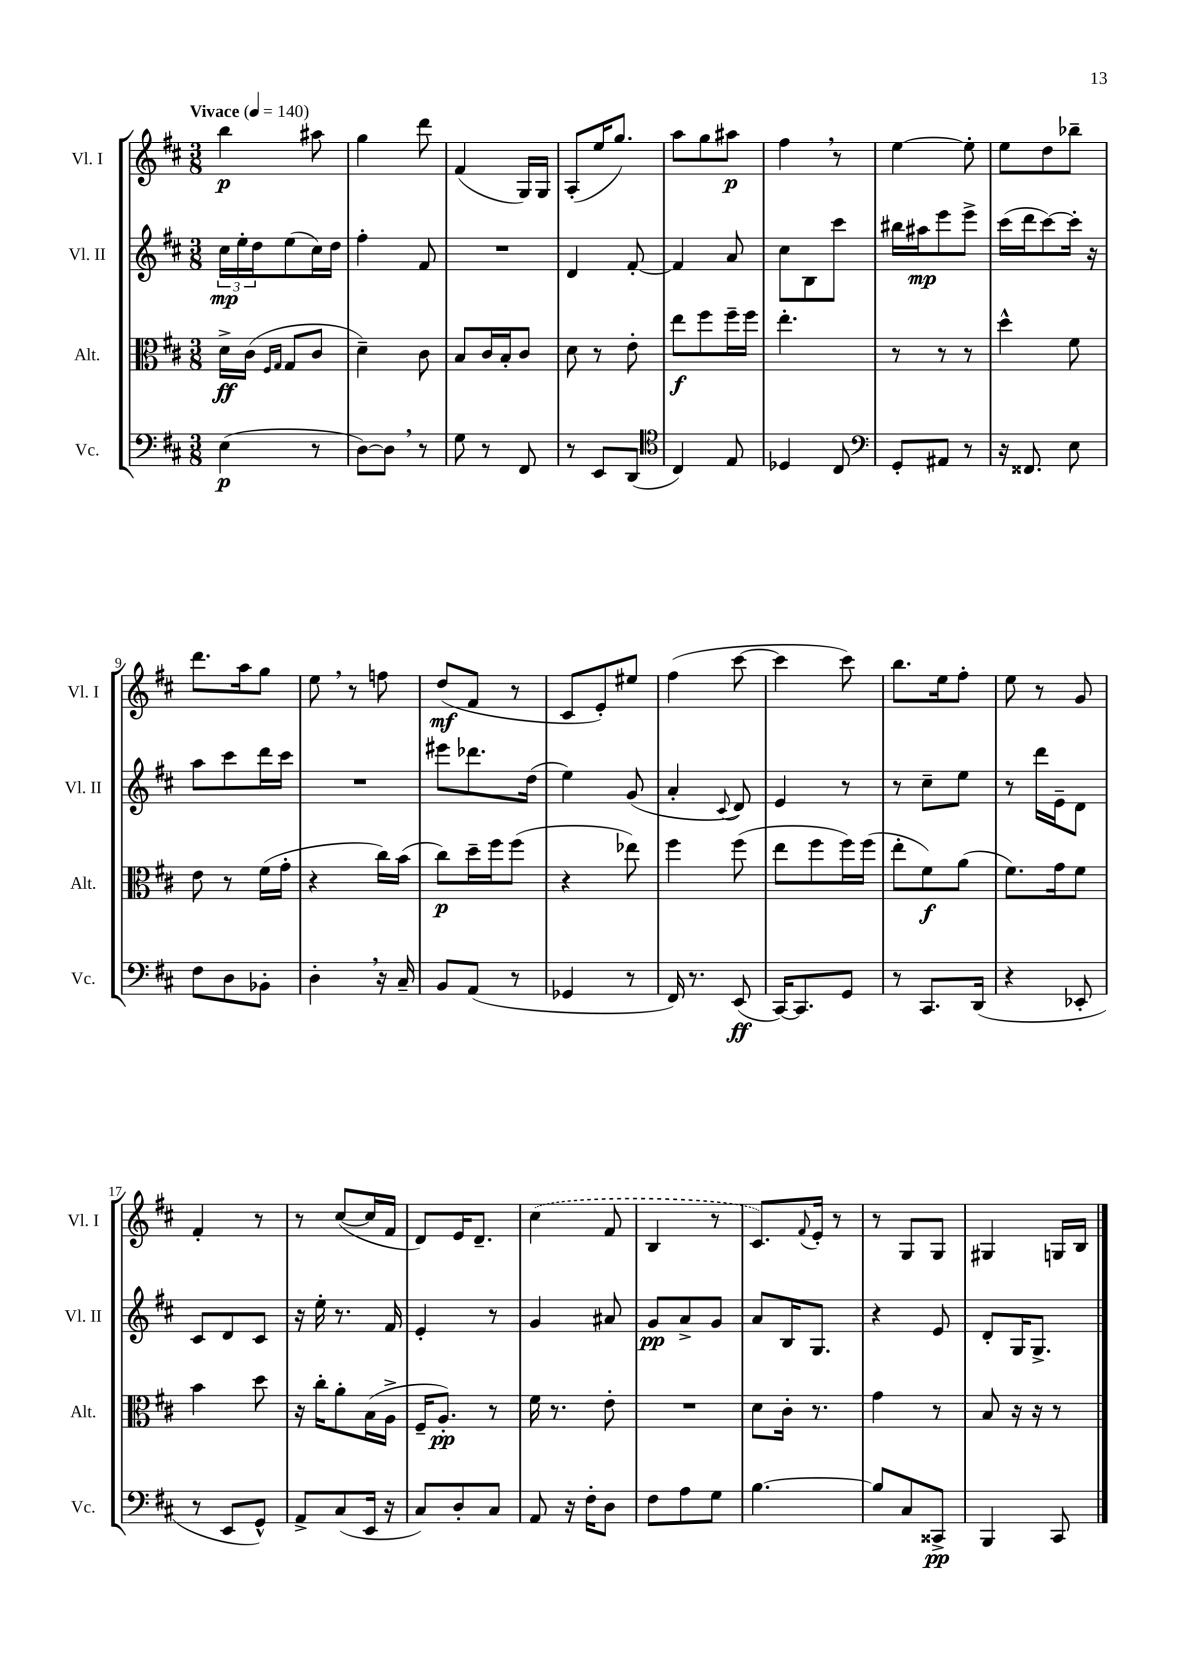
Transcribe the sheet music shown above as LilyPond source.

<<
\new StaffGroup <<
\new Staff = "s0" \with { instrumentName = "Vl. I" shortInstrumentName = "Vl. I" } {
    \clef treble \key d \major \numericTimeSignature \time 3/8 \tempo "Vivace" 4 = 140
    b''4\p ais''8 |
    g''4 d'''8 |
    fis'4( g16) g16 |
    a8-.( e''16 g''8.) |
    a''8 g''8 ais''8\p |
    fis''4 \breathe r8 |
    e''4~ e''8-. |
    e''8 d''8 bes''8-- |
    d'''8. a''16 g''8 |
    e''8 \breathe r8 f''8 |
    d''8\mf( fis'8 r8 |
    cis'8 e'8-.) eis''8 |
    fis''4( cis'''8~ |
    cis'''4 cis'''8) |
    b''8. e''16 fis''8-. |
    e''8 r8 g'8 |
    fis'4-. r8 |
    r8 cis''8~( cis''16 fis'16 |
    d'8) e'16 d'8.-- |
    \once \slurDashed cis''4( fis'8 |
    b4 r8 |
    cis'8.) \appoggiatura { fis'8 } e'16-. r8 |
    r8 g8 g8 |
    gis4 g16 b16 \bar "|." |
}
\new Staff = "s1" \with { instrumentName = "Vl. II" shortInstrumentName = "Vl. II" } {
    \clef treble \key d \major \numericTimeSignature \time 3/8
    \tuplet 3/2 { cis''16\mp e''16-. d''16 } e''8( cis''16) d''16 |
    fis''4-. fis'8 |
    R4. |
    d'4 fis'8~-. |
    fis'4 a'8 |
    cis''8 b8 cis'''8 |
    bis''16 ais''16\mp e'''8 e'''8-> |
    cis'''16( d'''16 cis'''8~) cis'''16-. r16 |
    a''8 cis'''8 d'''16 cis'''16 |
    R4. |
    eis'''8 des'''8. d''16( |
    e''4) g'8( |
    a'4-. \appoggiatura { cis'8 } d'8) |
    e'4 r8 |
    r8 cis''8-- e''8 |
    r8 d'''16 e'16-- d'8 |
    cis'8 d'8 cis'8 |
    r16 e''16-. r8. fis'16 |
    e'4-. r8 |
    g'4 ais'8 |
    g'8\pp a'8-> g'8 |
    a'8 b16 g8. |
    r4 e'8 |
    d'8-. g16 g8.-> \bar "|." |
}
\new Staff = "s2" \with { instrumentName = "Alt." shortInstrumentName = "Alt." } {
    \clef alto \key d \major \numericTimeSignature \time 3/8
    d'16->\ff cis'16( \grace { fis16 g16 } g8 cis'8 |
    d'4--) cis'8 |
    b8 cis'16 b16-. cis'8 |
    d'8 r8 e'8-. |
    e''8\f fis''8 fis''16-- fis''16 |
    e''4.-. |
    r8 r8 r8 |
    d''4-^ fis'8 |
    e'8 r8 fis'16( g'16-. |
    r4 cis''16) b'16( |
    cis''8\p) d''16-- fis''16 fis''8( |
    r4 ees''8) |
    fis''4 fis''8( |
    e''8 fis''8 fis''16) fis''16( |
    e''8-. fis'8\f) a'8( |
    fis'8.) g'16 fis'8 |
    b'4 d''8 |
    r16 cis''16-. a'8-. b16( a16-> |
    fis16-- a8.-.\pp) r8 |
    fis'16 r8. e'8-. |
    R4. |
    d'8 cis'16-. r8. |
    g'4 r8 |
    b8 r16 r16 r8 \bar "|." |
}
\new Staff = "s3" \with { instrumentName = "Vc." shortInstrumentName = "Vc." } {
    \clef bass \key d \major \numericTimeSignature \time 3/8
    e4\p( r8 |
    d8~) d8 \breathe r8 |
    g8 r8 fis,8 |
    r8 e,8 d,8( |
    \clef tenor cis4) e8 |
    des4 cis8 |
    \clef bass g,8-. ais,8 r8 |
    r16 fisis,8. e8 |
    fis8 d8 bes,8-. |
    d4-. \breathe r16 cis16-- |
    b,8 a,8( r8 |
    ges,4 r8 |
    fis,16) r8. e,8\ff( |
    cis,16~) cis,8. g,8 |
    r8 cis,8. d,16( |
    r4 ees,8-. |
    r8 e,8 g,8-^) |
    a,8-> cis8( e,16 r16 |
    cis8) d8-. cis8 |
    a,8 r16 fis16-. d8 |
    fis8 a8 g8 |
    b4.~ |
    b8 cis8 cisis,8->\pp |
    b,,4 cis,8 \bar "|." |
}
>>
>>
